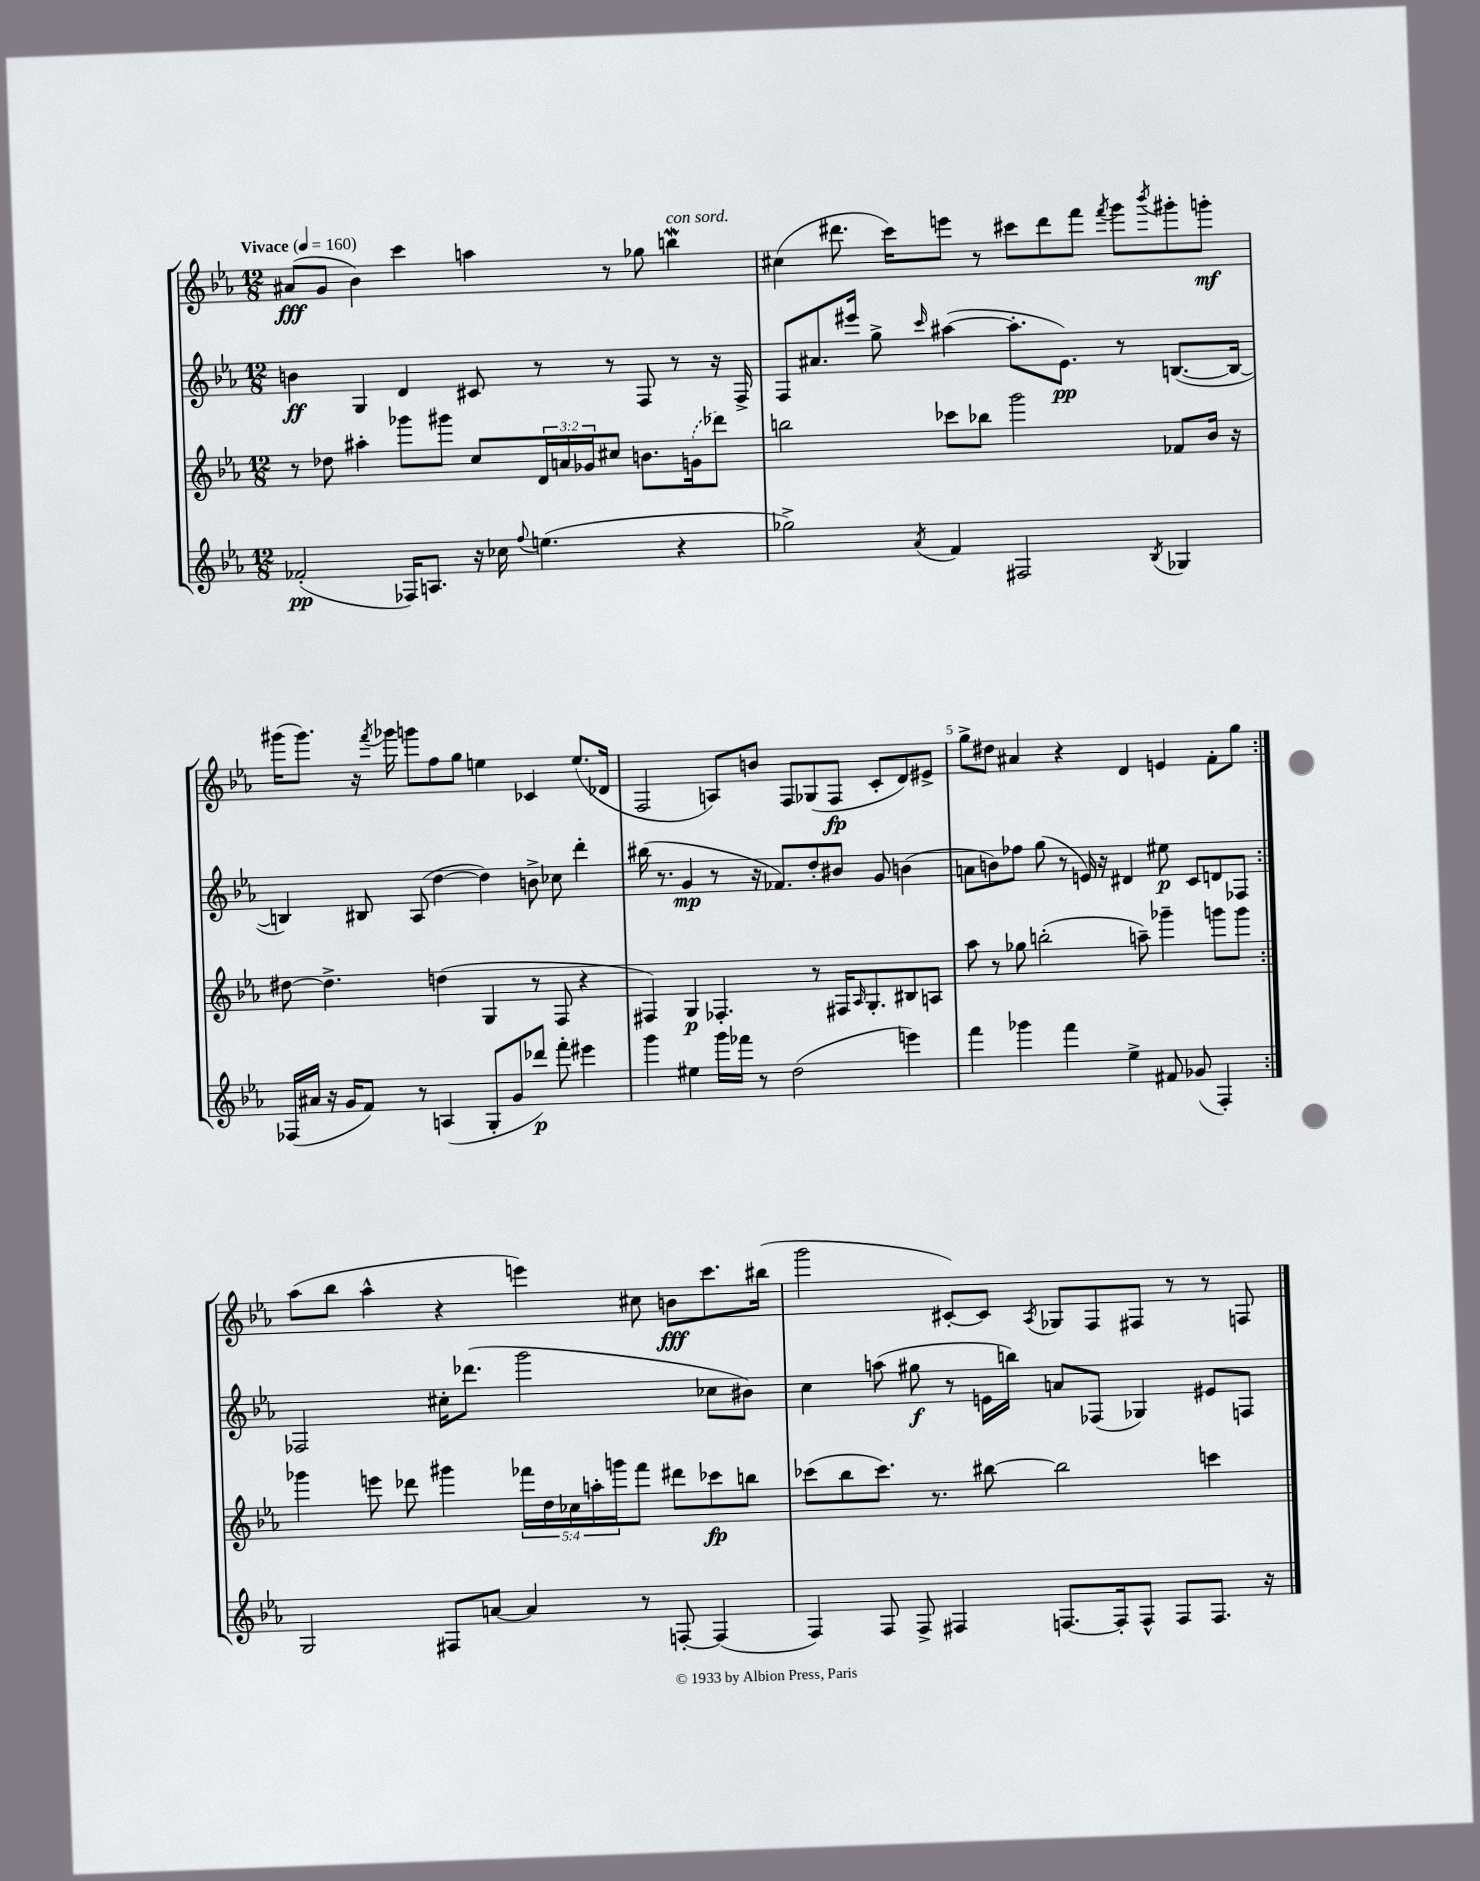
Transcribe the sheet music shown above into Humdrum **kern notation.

**kern	**dynam	**kern	**dynam	**kern	**dynam	**kern	**dynam
*part4	*part4	*part3	*part3	*part2	*part2	*part1	*part1
*staff4	*staff4	*staff3	*staff3	*staff2	*staff2	*staff1	*staff1
*clefG2	*	*clefG2	*	*clefG2	*	*clefG2	*
*k[b-e-a-]	*	*k[b-e-a-]	*	*k[b-e-a-]	*	*k[b-e-a-]	*
*M12/8	*	*M12/8	*	*M12/8	*	*M12/8	*
*MM160	*	*MM160	*	*MM160	*	*MM160	*
=1	=1	=1	=1	=1	=1	=1	=1
!	!	!	!	!	!	!LO:TX:a:B:t=Vivace	!
(2f-X'/	pp	8r	.	4bn\	ff	(8a#X/L	fff
.	.	8dd-X\	.	.	.	8g/J	.
.	.	4aa#X'\	.	4G/	.	4b-\)	.
16F-X/KL)	.	8ggg-X\L	.	4d/	.	4ccc\	.
8.An/J	.	.	.	.	.	.	.
.	.	8ggg#X\J	.	.	.	.	.
16r	.	8cc/L	.	8c#X/	.	4aan\	.
16cc-X\	.	.	.	.	.	.	.
8qqff/	.	.	.	.	.	.	.
(4.een\	.	24d/L	.	8r	.	.	.
.	.	24an/	.	.	.	.	.
.	.	24g-X/J	.	.	.	.	.
.	.	8cc#X/J	.	8r	.	8r	.
.	.	8.bn\L	.	8F/	.	8gg-X\	.
!	!	!	!	!	!	!LO:TX:a:i:t=con sord.	!
4r	.	.	.	8r	.	4bbnW\	.
.	.	(16gn\k	.	.	.	.	.
.	.	8ddd-X\J)	.	16r	.	.	.
.	.	.	.	16F^/	.	.	.
=2	=2	=2	=2	=2	=2	=2	=2
2gg-X^\)	.	2bbn\	.	8F/L	.	(4cc#X\	.
.	.	.	.	8.a#X/	.	.	.
.	.	.	.	.	.	8.ddd#X\	.
.	.	.	.	16eee#X/Jk	.	.	.
.	.	.	.	8gg^\	.	.	.
.	.	.	.	.	.	16ccc\KL)	.
8qa-/	.	.	.	16qqccc/	.	.	.
4f/	.	8ccc-X\L	.	([4aa#X\	.	8eeen\J	.
.	.	8bb-X\J	.	.	.	8r	.
2F#X/	.	2ggg\	.	8.aa#'\L]	.	8ccc#X\L	.
.	.	.	.	.	.	8ddd#\	.
.	.	.	.	8.e-\J)	pp	.	.
.	.	.	.	.	.	8fff\J	.
.	.	.	.	.	.	8qfff/	.
.	.	.	.	8r	.	8ggg\L	.
8qB-/	.	.	.	.	.	8qbbb-/	.
4G-X/	.	8f-X/L	.	([8.Bn/L	.	8ggg#X'\	.
.	.	16b-/Jk	.	.	.	8gggn'\J	mf
.	.	16r	.	16B/Jk_	.	.	.
!!LO:LB:g=z
=3	=3	=3	=3	=3	=3	=3	=3
(16F-X/LL	.	[8dd#X\	.	4Bn/])	.	(16ggg#X\KL	.
16a#X/JJ	.	.	.	.	.	8.ggg#\J)	.
16r	.	4.dd#^\]	.	.	.	.	.
16g/KL	.	.	.	.	.	.	.
8f/J)	.	.	.	8B#X/	.	16r	.
.	.	.	.	.	.	8qfff/	.
.	.	.	.	.	.	16ggg-X\	.
8r	.	.	.	(8A-/	.	8gggn\L	.
(4An/	.	(4ddn\	.	[4dd\	.	8ff\	.
.	.	.	.	.	.	8gg\J	.
8G'/L	.	4G/	.	4dd\])	.	4een\	.
8g/	.	.	.	.	.	.	.
8ddd-X/J)	p	8r	.	8bn^\	.	4c-X/	.
8fff'\	.	8F/	.	8cc-X\	.	.	.
4eee#X\	.	4r	.	4ddd'\	.	(8.ee/L	.
.	.	.	.	.	.	16d-X/Jk	.
=4	=4	=4	=4	=4	=4	=4	=4
4ggg\	.	4F#X/)	.	(16bb#X\	.	2F/	.
.	.	.	.	8.r	.	.	.
4ee#X\	.	4G/	p	4g/	mp	.	.
16ggg\LL	.	4.F-X'/	.	8r	.	8An/L)	.
16fff-X\JJ	.	.	.	.	.	.	.
8r	.	.	.	16r	.	8bn/J	.
.	.	.	.	8.f-X/L)	.	.	.
(2dd\	.	.	.	.	.	8F/L	.
.	.	8r	.	8dd'/	.	(8G-X/	.
.	.	16F#X/KL	.	8b#X/J	.	8F/J	fp
.	.	16qqA-/	.	.	.	.	.
.	.	8.G'/	.	.	.	.	.
.	.	.	.	8g/	.	8c'/L	.
4eeen\)	.	8B#X/	.	(4bn\	.	8d/)	.
.	.	8An/J	.	.	.	8e#X^/J	.
=5	=5	=5	=5	=5	=5	=5	=5
4fff\	.	8aa-\	.	8an\L	.	8gg^\L	.
.	.	8r	.	8bn\)	.	8dd#X\J	.
4ggg-X\	.	8gg-X\	.	8ff-X\J	.	4a#X/	.
.	.	(2bbn'\	.	(8gg\	.	.	.
4fff\	.	.	.	8r	.	4r	.
.	.	.	.	16en/)	.	.	.
.	.	.	.	16r	.	.	.
4ee-^\	.	.	.	4d#X/	.	4d/	.
.	.	8aan~\)	.	.	.	.	.
8f#X/	.	4ggg-X~\	.	8ee#X\	p	4en/	.
(8g-X/	.	.	.	8c/L	.	.	.
4F'/)	.	8gggn\L	.	8dn/	.	8f'\L	.
.	.	8ggg\J	.	8F-X/J	.	8gg\J	.
!!LO:LB:g=z
=6:|!	=6:|!	=6:|!	=6:|!	=6:|!	=6:|!	=6:|!	=6:|!
2G/	.	4ggg-X\	.	2F-X/	.	(8aa-\L	.
.	.	.	.	.	.	8bb-\J	.
.	.	8eeen\	.	.	.	4aa-^^\	.
.	.	8ddd-X\	.	.	.	.	.
8F#X/L	.	4ggg#X\	.	16cc#X'\KL	.	4r	.
.	.	.	.	(8.ddd-X\J	.	.	.
[8an/J	.	.	.	.	.	.	.
4a/]	.	20fff-X\LL	.	2ggg\	.	4eeen\)	.
.	.	20dd\	.	.	.	.	.
.	.	20cc-X\	.	.	.	.	.
.	.	20aan'\	.	.	.	.	.
.	.	20gggn\J	.	.	.	.	.
8r	.	8fff-\J	.	.	.	8cc#X\	.
[8Fn'/	.	8ddd#X\L	.	.	.	8bn\L	fff
(4F/]	.	8ccc-X\	fp	8cc-X\L	.	8.ccc\	.
.	.	8bbn\J	.	8b#X\J)	.	.	.
.	.	.	.	.	.	(16bb#X\Jk	.
=7	=7	=7	=7	=7	=7	=7	=7
4F/)	.	(8ccc-X\L	.	4cc\	.	2ggg\	.
.	.	8bb-\	.	.	.	.	.
8F/	.	8.ccc-\J)	.	(8aan\	.	.	.
8F^/	.	.	.	8gg#X\	f	.	.
.	.	8.r	.	.	.	.	.
4F#X/	.	.	.	8r	.	[8c#X'/L)	.
.	.	[8bb#X\	.	16en\LL	.	8c#/J]	.
.	.	.	.	16bbn\JJ)	.	.	.
.	.	.	.	.	.	8qA-/	.
[8.Fn/L	.	2bb#\]	.	8an/L	.	8G-X/L	.
.	.	.	.	(8F-X/J	.	8F/	.
16F'/k]	.	.	.	.	.	.	.
8F^^/J	.	.	.	4G-X/)	.	8F#X/J	.
8F/L	.	.	.	.	.	8r	.
8.F/J	.	4cccn\	.	8e#X/L	.	8r	.
.	.	.	.	8Fn/J	.	8Fn/	.
16r	.	.	.	.	.	.	.
==	==	==	==	==	==	==	==
*-	*-	*-	*-	*-	*-	*-	*-
